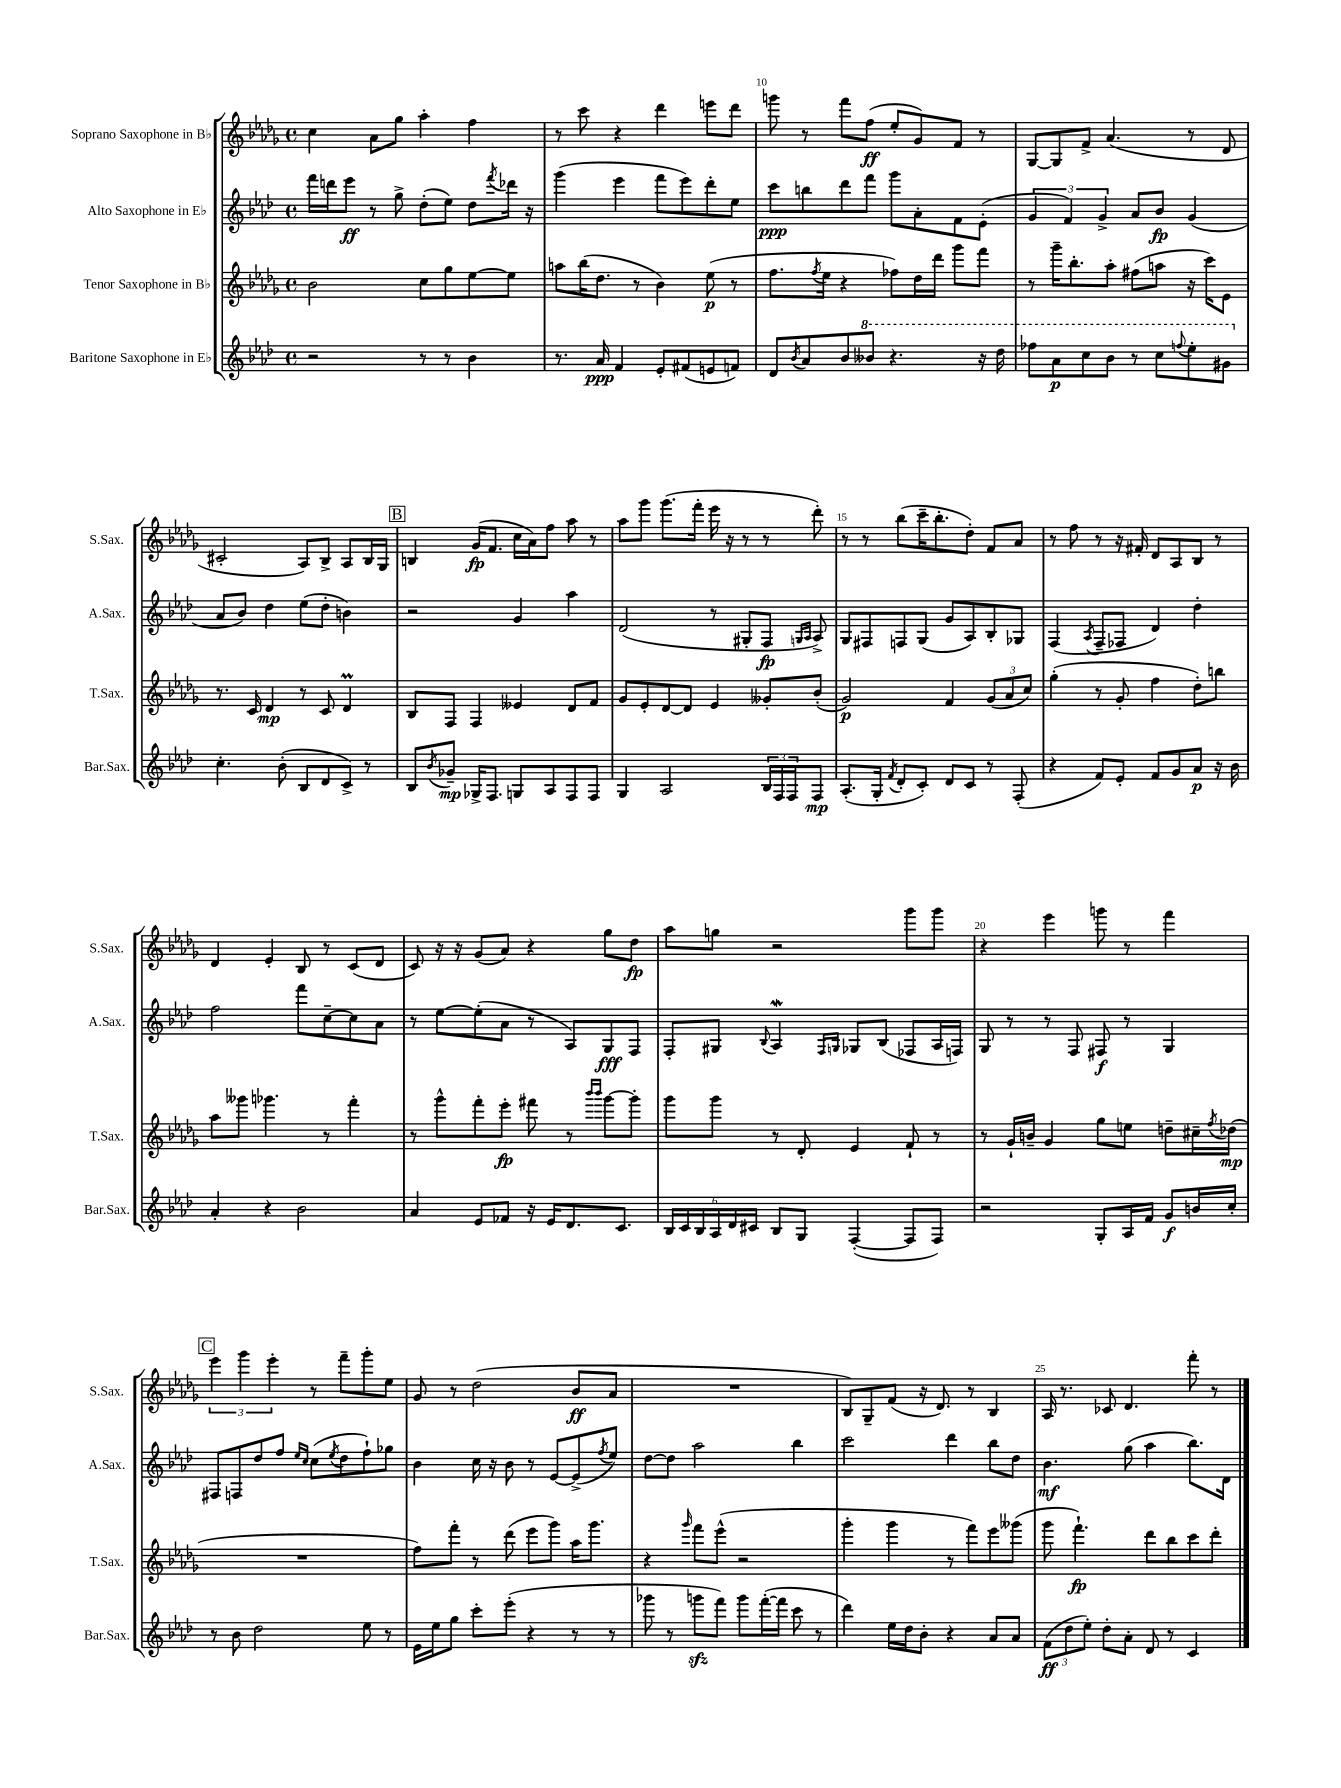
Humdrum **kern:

**kern	**kern	**kern	**kern
*staff4	*staff3	*staff2	*staff1
*clefG2	*clefG2	*clefG2	*clefG2
*k[b-e-a-d-]	*k[b-e-a-d-g-]	*k[b-e-a-d-]	*k[b-e-a-d-g-]
*M4/4	*M4/4	*M4/4	*M4/4
*met(c)	*met(c)	*met(c)	*met(c)
2r	2b-	16fff	4cc
.	.	16ddd	.
.	.	8eee-	.
.	.	8r	8a-
.	.	8gg^	8gg-
8r	8cc	(8dd-'	4aa-'
8r	8gg-	8ee-)	.
4b-	[8ee-	8dd-	4ff
.	.	8qfff	.
.	8ee-]	16ddd-	.
.	.	16r	.
=	=	=	=
8.r	8aa	(4ggg	8r
.	(16bb-	.	8ccc
16a-	8.dd-	.	.
4f	.	4eee-	4r
.	8r	.	.
8e-'	4b-)	8fff	4ddd-
(8f#	.	8eee-)	.
8e	(8ee-	8ddd-'	8eee
8f)	8r	8ee-	8ddd-
=	=	=	=
8d-	8.ff	8ccc	8ggg
8qb-	.	.	.
8a-	.	8bb	8r
.	8qff	.	.
.	16ee-	.	.
8b-	4r	8ddd-	8fff
8bb--	.	8fff	(8ff
4.r	8ff-)	8ggg	8ee-'
.	16dd-	8a-'	8g-)
.	16ddd-	.	.
.	8ggg-	8f	8f
16r	8fff	(8e-'	8r
16ddd-	.	.	.
=	=	=	=
8fff-	8r	6g	[8G-
8aa-	16ggg-~	.	8G-]
.	.	6f)	.
.	8.bb-'	.	.
8ccc	.	.	8f^
.	.	6g^	.
8bb-	8aa-'	.	(4.a-
8r	(8ff#	8a-	.
8ccc	8aa	8b-	.
8qqfff	.	.	.
8eee-'	16r	(4g	8r
.	16ccc)	.	.
8gg#	8e-	.	8d-
=	=	=	=
4.cc'	8.r	8a-	2c#'
.	.	8b-)	.
.	16c	.	.
.	4d-	4dd-	.
(8b-'	.	.	.
8B-	8r	(8ee-	8A-)
8d-	8c	8dd-'	8B-^
8c^)	4d-	4b)	8A-
8r	.	.	16B-
.	.	.	16G-
=	=	=	=
8B-	8B-	2r	4B
8qb-	.	.	.
8g-~	8F	.	.
16G-^	4F	.	(16g-
8.F	.	.	8.f
8G	4e--	4g	16cc
.	.	.	16a-)
8A-	.	.	8ff
8F	8d-	4aa-	8aa-
8F	8f	.	8r
=	=	=	=
4G	8g-	(2d-	8aa-
.	8e-'	.	8ggg-
2A-	[8d-	.	(8.ggg-
.	8d-]	.	.
.	.	.	16fff'
.	4e-	8r	16eee-
.	.	.	16r
.	.	8G#'	8r
24B-	8g--'	8F	8r
24F	.	.	.
24F	.	.	.
.	.	16qqG	.
.	.	16qqA-	.
8F	(8b-'	8A-^)	8ddd-')
=	=	=	=
(8.A-'	2g-)	8G	8r
.	.	8F#	8r
16G'	.	.	.
8qf	.	.	.
8d-'	.	8F	(8bb-
8c')	.	(8G	16ccc~
.	.	.	8.bb-'
8d-	4f	8g	.
8c	.	8A-)	8dd-')
8r	(12g-	8B-'	8f
.	12a-	.	.
(8F'	.	8G-	8a-
.	12cc)	.	.
=	=	=	=
4r	(4gg-'	(4F	8r
.	.	.	8ff
.	.	8qA-	.
8f)	8r	8F~	8r
8e-'	8g-'	8F-	16r
.	.	.	16f#'
8f	4ff	4d-)	8d-
8g	.	.	8A-
8a-	8dd-')	4dd-'	8B-
16r	8bb	.	8r
16b-	.	.	.
=	=	=	=
4a-'	8aa-	2ff	4d-
.	8ggg--	.	.
4r	4.ggg-	.	4e-'
2b-	.	8fff	8B-
.	8r	[8cc~	8r
.	4fff'	8cc]	(8c
.	.	8a-	8d-
=	=	=	=
4a-	8r	8r	8c)
.	8ggg-^^	[8ee-	16r
.	.	.	16r
8e-	8fff'	(8ee-']	(8g-
8f-	8eee-'	8a-	8a-)
16r	8fff#	8r	4r
16e-	.	.	.
8.d-	8r	8A-)	.
.	16qqbbb-	.	.
.	16qqbbb-	.	.
.	[8ggg-	8G	8gg-
8.c	.	.	.
.	8ggg-']	8F	8dd-
=	=	=	=
24B-	8ggg-	8F'	8aa-
24c	.	.	.
24B-	.	.	.
24A-	8ggg-	8G#	8gg
24d-	.	.	.
24c#	.	.	.
.	.	8qqB-	.
8B-	8r	4A-	2r
8G	8d-'	.	.
.	.	16qqF	.
.	.	16qqG	.
([4F'	4e-	8G-	.
.	.	(8B-	.
8F]	8f`	8F-	8ggg-
8F)	8r	16A-	8ggg-
.	.	16F)	.
=	=	=	=
2r	8r	8G	4r
.	16g-`	8r	.
.	16b~	.	.
.	4g-	8r	4eee-
.	.	8F	.
8G'	8gg-	8F#	8ggg
16A-	8ee	8r	8r
16f	.	.	.
8g	8dd~	4G	4fff
16b	16cc#~	.	.
.	8qff	.	.
16cc'	(16dd-	.	.
=	=	=	=
8r	1r	8F#	6eee-
8b-	.	8F	.
.	.	.	6ggg-
2dd-	.	8dd-	.
.	.	.	6eee-'
.	.	8ff	.
.	.	16qqee-	.
.	.	16qqcc	.
.	.	(8cc	8r
.	.	8qee-	.
.	.	8dd-	8fff~
8ee-	.	8ff`)	8ggg-'
8r	.	8gg-	8ee-
=	=	=	=
16e-	8ff)	4b-	8g-
16ee-	.	.	.
8gg	8fff'	.	8r
8ccc'	8r	16cc	(2dd-
.	.	16r	.
(8eee-'	(8ddd-	8b-	.
4r	8eee-	8r	.
.	8ggg-)	[8e-	.
8r	16aa-	(8e-^]	8b-
.	8.ggg-	.	.
.	.	8qff	.
8r	.	8ee-)	8a-
=	=	=	=
8ggg-	4r	[8dd-	1r
8r	.	8dd-]	.
.	16qqggg-	.	.
8ggg	8fff	2aa-	.
8fff)	(8eee-^^	.	.
8ggg	2r	.	.
([16fff'	.	.	.
16fff]	.	.	.
8ccc	.	4bb-	.
8r	.	.	.
=	=	=	=
4ddd-)	4ggg-'	2ccc	8B-)
.	.	.	8G-~
16ee-	4ggg-	.	(8f
16dd-	.	.	.
8b-'	.	.	16r
.	.	.	8.d-)
4r	8r	4ddd-	.
.	8fff)	.	8r
8a-	8eee-	8bb-	4B-
8a-	(8ggg--	8dd-	.
=	=	=	=
(12f	8ggg-	4.b-	16A-
.	.	.	8.r
12dd-	.	.	.
.	4.fff`)	.	.
12ee-')	.	.	.
8dd-'	.	.	8c-
8a-'	.	(8gg	4.d-
8d-	8ddd-	4aa-	.
8r	8bb-	.	.
4c	8ccc	8.bb-)	8fff'
.	8ddd-'	.	8r
.	.	16d-	.
==	==	==	==
*-	*-	*-	*-
